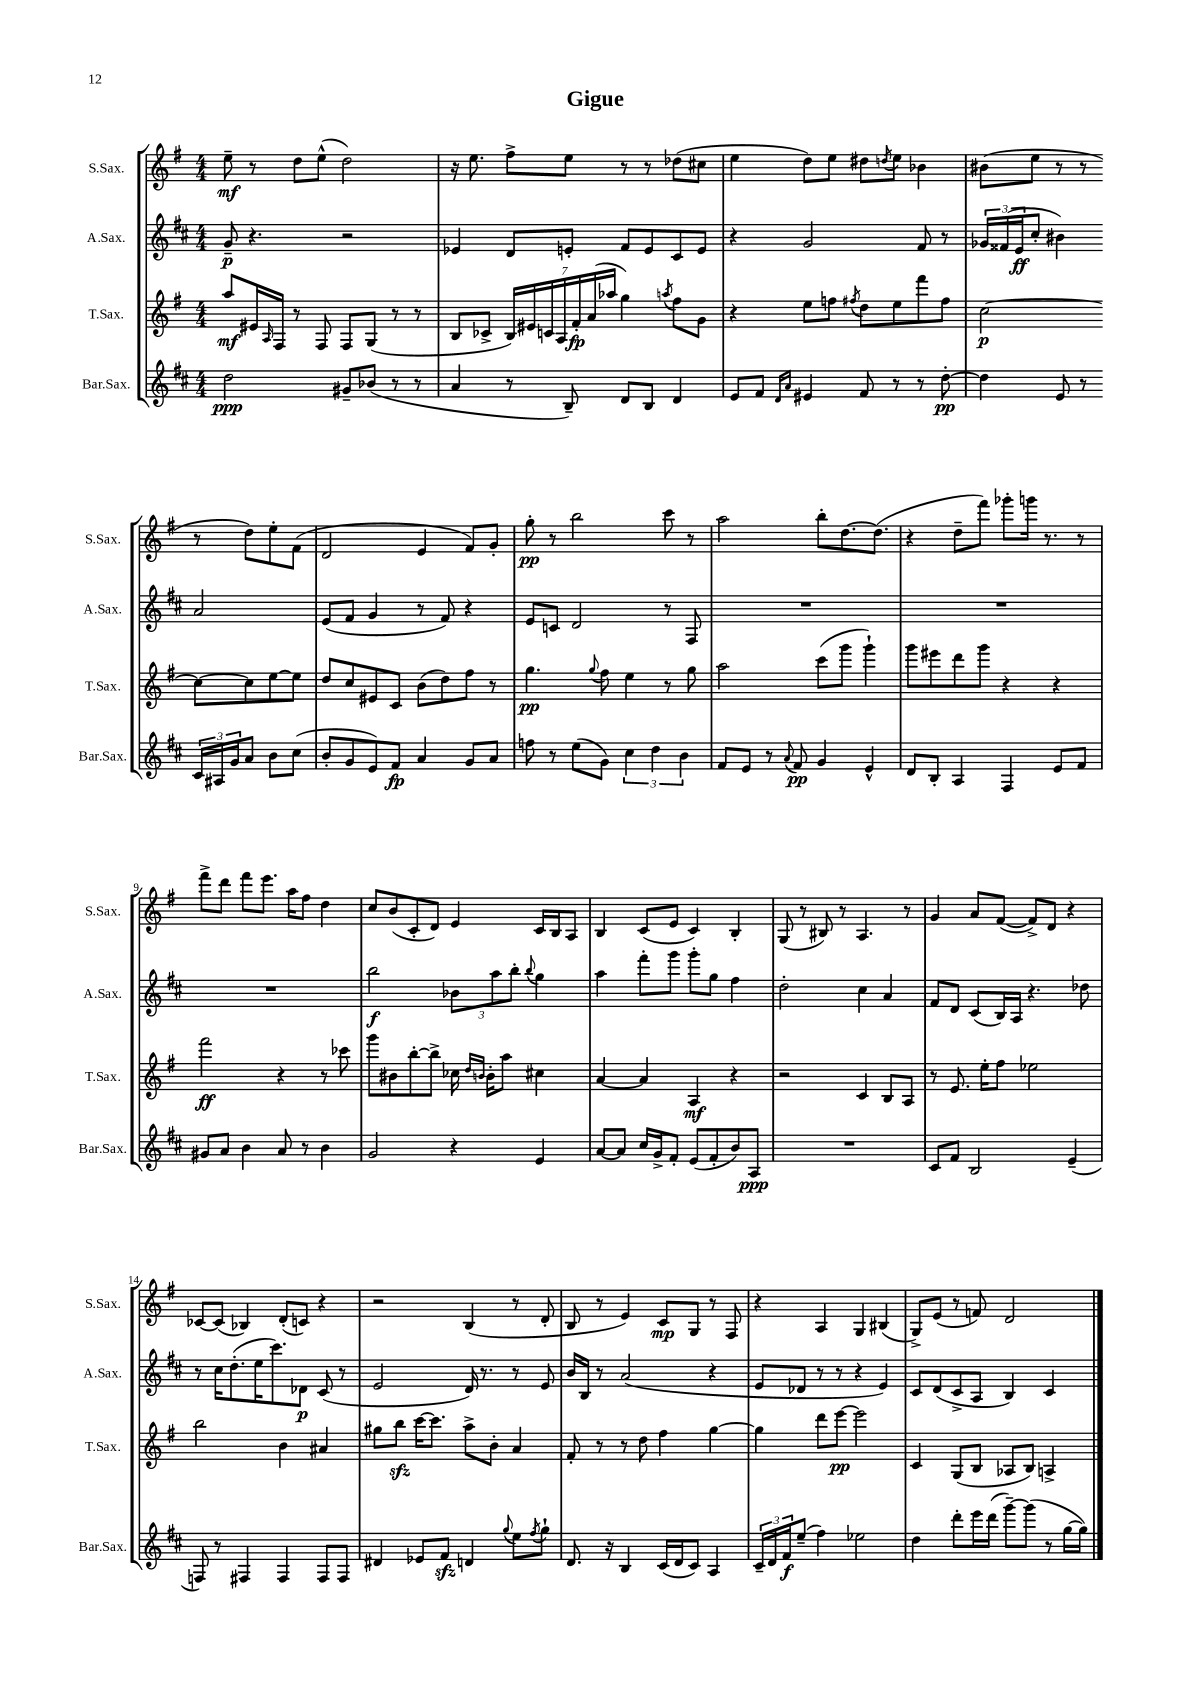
\header { title = "Gigue" }
<<
\new StaffGroup <<
\new Staff = "s0" \with { instrumentName = "S.Sax." shortInstrumentName = "S.Sax." } {
    \clef treble \key g \major \numericTimeSignature \time 4/4
    e''8--\mf r8 d''8 e''8-^( d''2) |
    r16 e''8. fis''8-> e''8 r8 r8 des''8( cis''8 |
    e''4 d''8) e''8 dis''8 \acciaccatura { d''8 } e''8 bes'4 |
    bis'8( e''8 r8 r8 r8 d''8) e''8-. fis'8( |
    d'2 e'4 fis'8) g'8-. |
    g''8-.\pp r8 b''2 c'''8 r8 |
    a''2 b''8-. d''8.~ d''8.( |
    r4 d''8-- fis'''8) ges'''8-. g'''16 r8. r8 |
    fis'''8-> d'''8 fis'''8 e'''8. a''16 fis''8 d''4 |
    c''8 b'8( c'8-. d'8) e'4 c'16 b16 a8 |
    b4 c'8( e'8 c'4) b4-. |
    g8( r8 bis8) r8 a4. r8 |
    g'4 a'8 fis'8~( fis'8->) d'8 r4 |
    ces'8~ ces'8( bes4) d'8-.( c'8) r4 |
    r2 b4( r8 d'8-. |
    b8 r8 e'4) c'8\mp g8 r8 fis8 |
    r4 a4 g4 bis4( |
    g8->) e'8( r8 f'8) d'2 \bar "|." |
}
\new Staff = "s1" \with { instrumentName = "A.Sax." shortInstrumentName = "A.Sax." } {
    \clef treble \key d \major \numericTimeSignature \time 4/4
    g'8--\p r4. r2 |
    ees'4 d'8 e'8-. fis'8 e'8 cis'8 e'8 |
    r4 g'2 fis'8 r8 |
    \tuplet 3/2 { ges'16 fisis'16( e'16\ff } cis''8-. bis'4) a'2 |
    e'8( fis'8 g'4 r8 fis'8) r4 |
    e'8 c'8 d'2 r8 fis8 |
    R1 |
    R1 |
    R1 |
    b''2\f \tuplet 3/2 { bes'8 a''8 b''8-. } \appoggiatura { b''8 } g''4 |
    a''4 fis'''8-. g'''8 g'''8-. g''8 fis''4 |
    d''2-. cis''4 a'4 |
    fis'8 d'8 cis'8( b16) a16 r4. des''8 |
    r8 cis''16 d''8.-.( e''16 cis'''8.) des'8\p cis'8( r8 |
    e'2 d'16) r8. r8 e'8 |
    b'16 b16 r8 a'2( r4 |
    e'8 des'8 r8 r8 r4 e'4) |
    cis'8 d'8( cis'8-> a8 b4) cis'4 \bar "|." |
}
\new Staff = "s2" \with { instrumentName = "T.Sax." shortInstrumentName = "T.Sax." } {
    \clef treble \key g \major \numericTimeSignature \time 4/4
    a''8\mf eis'16 \grace { a16 } fis16 r8 fis8 fis8 g8( r8 r8 |
    b8 ces'8-> \tuplet 7/4 { b16) eis'16 c'16 a16 fis'16-.\fp a'16( aes''16 } g''4) \acciaccatura { a''8 } fis''8 g'8 |
    r4 e''8 f''8 \acciaccatura { fis''8 } d''8 e''8 fis'''8 fis''8 |
    c''2~\p c''8~ c''8 e''8~ e''8 |
    d''8 c''8 eis'8 c'8 b'8( d''8) fis''8 r8 |
    g''4.\pp \appoggiatura { g''8 } fis''8 e''4 r8 g''8 |
    a''2 c'''8( g'''8 g'''4-!) |
    g'''8 eis'''8 d'''8 g'''8 r4 r4 |
    fis'''2\ff r4 r8 ces'''8 |
    g'''8 bis'8 b''8~-. b''8-> ces''16 \grace { d''16 b'16 } b'16-. a''8 cis''4 |
    a'4~ a'4 a4\mf r4 |
    r2 c'4 b8 a8 |
    r8 e'8. e''16-. fis''8 ees''2 |
    b''2 b'4 ais'4 |
    gis''8 b''8\sfz c'''16~ c'''8. a''8-> b'8-. a'4 |
    fis'8-. r8 r8 d''8 fis''4 g''4~ |
    g''4 d'''8 e'''8~\pp e'''2 |
    c'4 g8( b8 aes8 b8) a4-> \bar "|." |
}
\new Staff = "s3" \with { instrumentName = "Bar.Sax." shortInstrumentName = "Bar.Sax." } {
    \clef treble \key d \major \numericTimeSignature \time 4/4
    d''2\ppp gis'8-- bes'8( r8 r8 |
    a'4 r8 b8--) d'8 b8 d'4 |
    e'8 fis'8 \grace { d'16 a'16 } eis'4 fis'8 r8 r8 d''8~-.\pp |
    d''4 e'8 r8 \tuplet 3/2 { cis'16 ais16 g'16 } a'8 b'8 cis''8( |
    b'8-. g'8 e'8) fis'8\fp a'4 g'8 a'8 |
    f''8 r8 e''8( g'8) \tuplet 3/2 { cis''4 d''4 b'4 } |
    fis'8 e'8 r8 \appoggiatura { a'8 } fis'8\pp g'4 e'4-^ |
    d'8 b8-. a4 fis4 e'8 fis'8 |
    gis'8 a'8 b'4 a'8 r8 b'4 |
    g'2 r4 e'4 |
    a'8~ a'8 cis''16 g'16-> fis'8-. e'8( fis'8-. b'8) a8\ppp |
    R1 |
    cis'8 fis'8 b2 e'4--( |
    f8) r8 fis4 fis4 fis8 fis8 |
    dis'4 ees'8 fis'8\sfz d'4 \appoggiatura { g''8 } e''8 \acciaccatura { fis''8 } g''8-! |
    d'8. r16 b4 cis'16( d'16 cis'8) a4 |
    \tuplet 3/2 { cis'16-- d'16 fis'16\f } e''8--( fis''4) ees''2 |
    d''4 d'''8-. e'''16 d'''16( g'''8~--) g'''8( r8 g''16~ g''16) \bar "|." |
}
>>
>>
